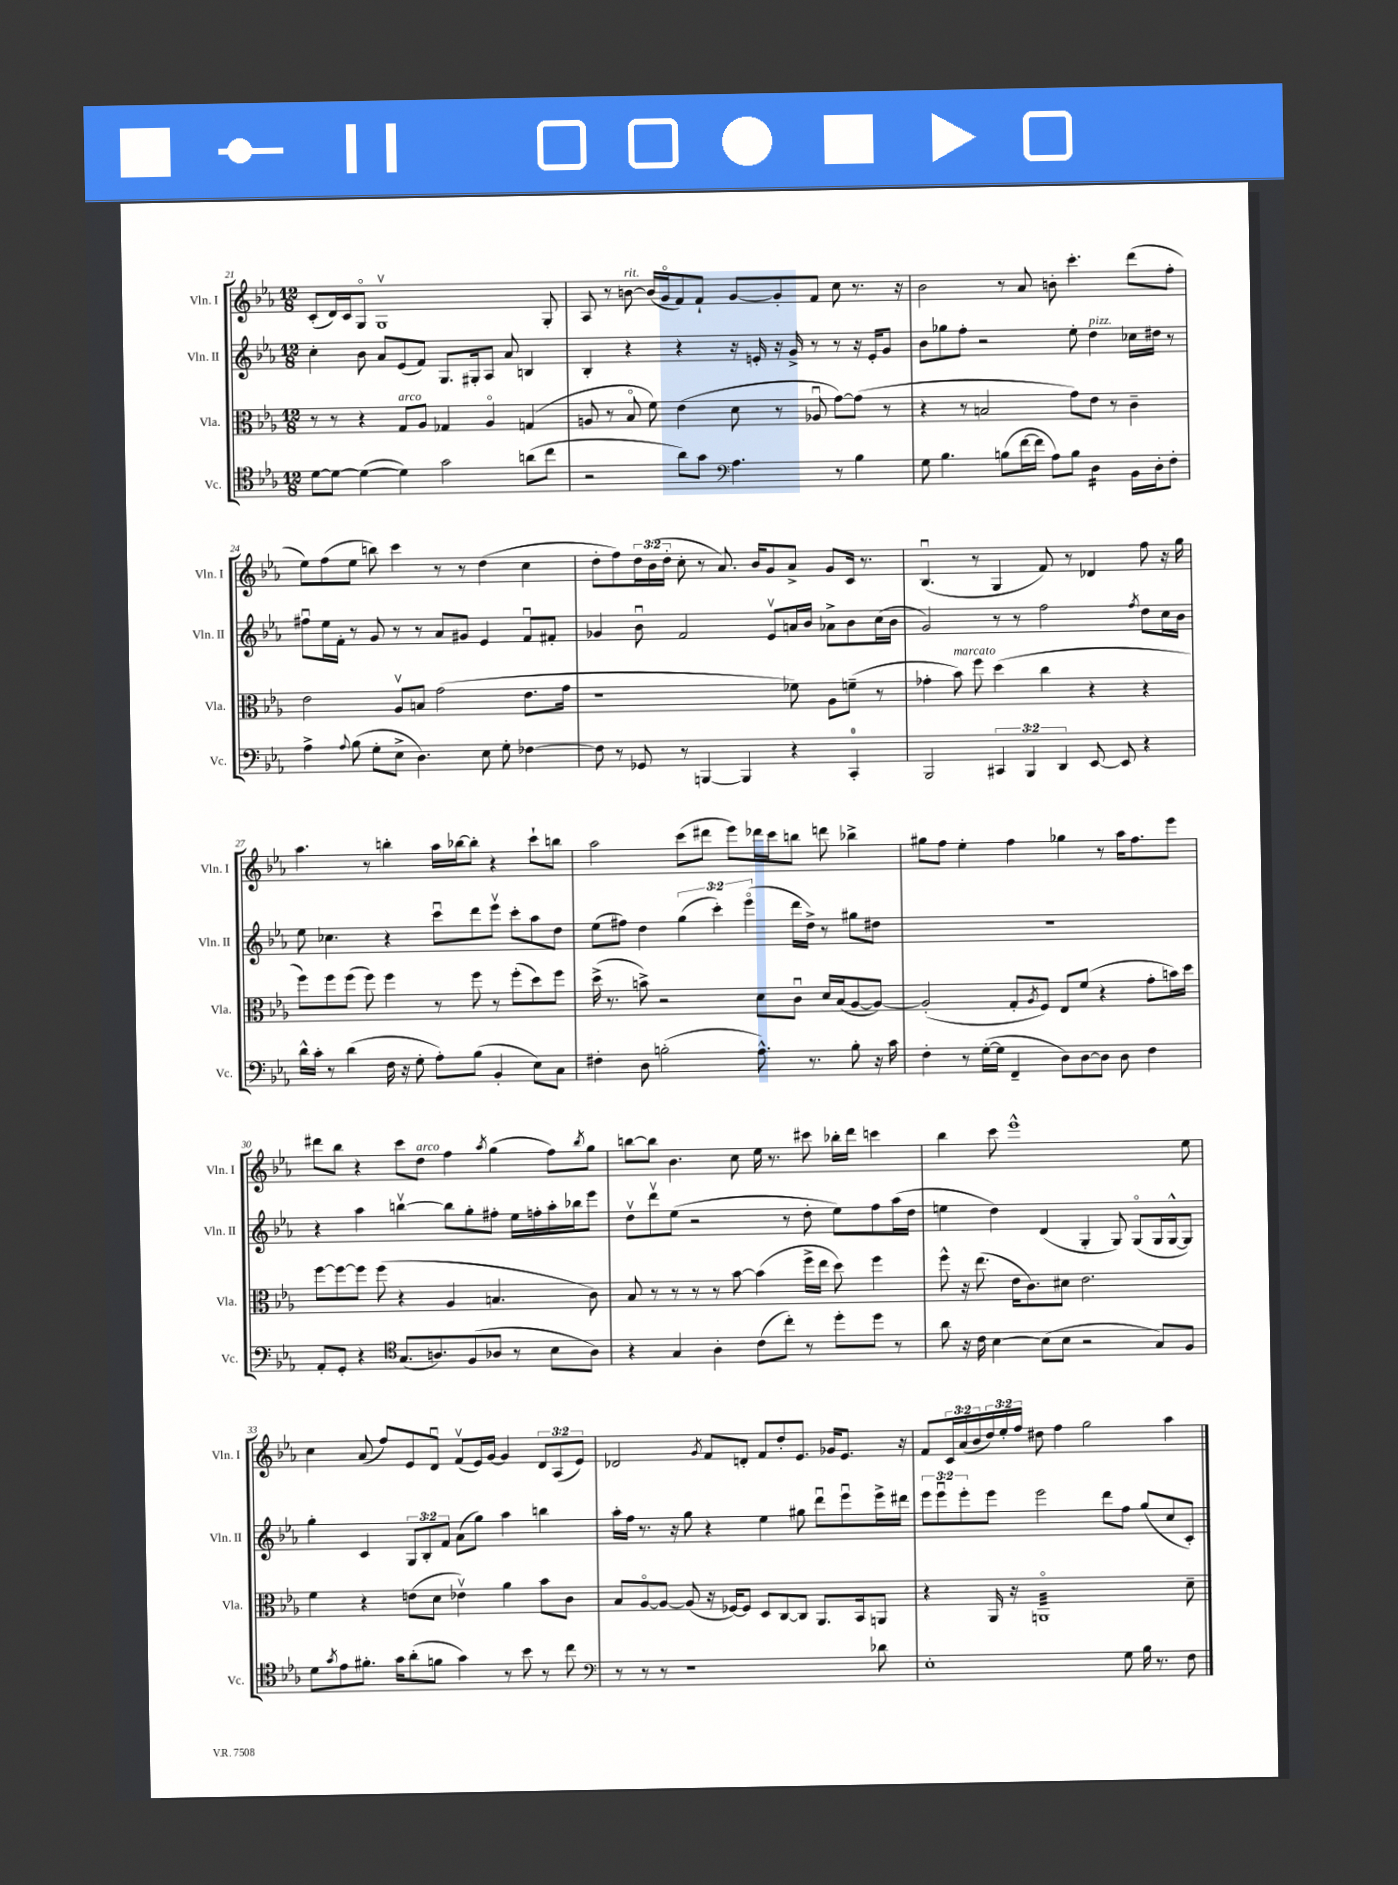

**kern	**kern	**kern	**kern
*staff4	*staff3	*staff2	*staff1
*clefC4	*clefC3	*clefG2	*clefG2
*k[b-e-a-]	*k[b-e-a-]	*k[b-e-a-]	*k[b-e-a-]
*M12/8	*M12/8	*M12/8	*M12/8
[8d\L	8r	4cc'\	(8c'/L
8d\_J	8r	.	16d/L)
.	.	.	16c/J
(4d\_	4r	8b-\	8Go/J
.	.	8a-/L	1Gv
4d\])	8G/L	(8e-/	.
.	8A-/J	8f/J)	.
2g\	4G-/	8.G/L	.
.	.	16G#'/k	.
.	4A-o/	8A-/J	.
.	.	8a-/	.
(8a\L	(4G/	4B/	.
8cc\J	.	.	8G'/
=	=	=	=
2r	8A/	4B-'/	8A-/
.	8r	.	8r
.	8B-o/	4r	[8b\
.	8f\)	.	(16b/]LL
.	.	.	16go/J
8a-\L)	(4e-\	4r	8f/)
8g\J	.	.	8f`/J
*clefF4	*	*	*
4.A-\	8d\	16r	[8g/L
.	.	16e'/	.
.	8r	16r	8g'/]
.	.	16g^/	.
.	8A-u/	8r	8f/J
8r	[8g\L)	8r	8cc\
4B-\	(8g\]J	16r	8.r
.	.	16e'/LK	.
.	8r	8g/J	.
.	.	.	16r
=	=	=	=
8G\	4r	8b-\L	2b-\
4.B-\	.	8gg-\	.
.	8r	8ff'\J	.
.	2B/	2r	.
(8B\L	.	.	8r
[16f\L	.	.	8a-/
16f\]JJ	.	.	.
8A-\L)	.	.	8b'\
8B\J	8g\L)	8ee-'\	4.ccc'\
4D\	8e-\J	4dd\	.
.	8r	.	.
16BB-\LL	4c~\	16cc-\LL	(8ddd\L
16D'\J	.	16dd#\JJ	.
8F'\J	.	8r	8ff'\J
=	=	=	=
4A-^\	2e-\	8ff#u\L	8ee-\L)
.	.	16ee-\L	(8ff\
.	.	16f'\JJ	.
8qqA-/	.	.	.
(8B-\	.	8r	8ee-\J
8G'\L	.	8g/	8bb\)
8E-^\J	8A-v/L	8r	4ccc\
4.D\)	8B/J	8r	.
.	(2g\	8a-/L	8r
.	.	8g#/J	8r
8E-\	.	4e-/	(4dd\
8G'\	.	.	.
[4F-\	8.e-\L	8fu/L	4cc\
.	.	8f#'/J	.
.	16g\Jk	.	.
=	=	=	=
8F-\]	1r	4g-/	8dd'\L
8r	.	.	8ff\)
8GG-/	.	8b-u\	24dd\L
.	.	.	(24b-\
.	.	.	24dd'\JJ
8r	.	2f/	8cc'\
[4BBB/	.	.	8r
.	.	.	8.a-/)
4BBB/]	.	.	.
.	.	.	16b-/LK
.	.	8e-v/L	8g/
4r	8f-\)	16a/L	8a-^/J
.	.	16b-/JJ	.
.	8A-\L	8a-^\L	8g/L
4CC'/	(8f~\J	8b-\	16c/Jk
.	.	.	8.r
.	8r	(16cc\L	.
.	.	16b-\JJ	.
=	=	=	=
2BBB-/	4g-'\	2g/)	(4.B-u/
.	8b-\)	.	.
.	8ff\	.	8r
6CC#/	(4dd\	8r	4G/
.	.	8r	.
6BBB-/	.	.	.
.	4cc\	2ff\	8f/)
6DD/	.	.	.
.	.	.	8r
[8EE-/	4r	.	4d-/
8EE-/]	.	.	.
.	.	8qff/	.
4r	4r	8dd\L	8ff\
.	.	16cc\L	16r
.	.	16b-\JJ	16gg\
=	=	=	=
16d^^\LL	8ff\L)	8ee-\	4.aa-\
16c'\JJ	.	.	.
8r	8ff\	4.cc-\	.
(4d\	(8ff\J	.	.
.	8ff\)	.	8r
16F\	4ff\	4r	4bb'\
16r	.	.	.
8G'\	.	.	.
8A-'\L)	8r	8cccu\L	16aa-\LL
.	.	.	[16bb-\J
(8B-\J	8ff\	8ddd\	8bb-'\]J
4BB-'/	8r	8eee-v\J	4r
.	(8ff'\L	8ccc'\L	.
8E-\L)	8dd\)	8aa-\	8ccc`\L
8C\J	8ff\J	8dd\J	8bb\J
=	=	=	=
4F#'\	(16dd^\	(8ee-\L	2aa-\
.	8.r	.	.
.	.	8ff#\J)	.
8D\	8b^\)	4dd\	.
(2B'\	2r	.	.
.	.	(6gg\	(8ccc\L
.	.	.	8ddd#\J
.	.	6ccc'\)	.
.	.	.	8eee-\L)
.	.	(6eee-o\	.
8.A-^^\)	8d\L	.	16ddd-\L
.	.	.	16ccc\J
.	8cu\J	16ddd\LL	8bb\J
8.r	.	16dd^\JJ)	.
.	16d/LL	8r	8ddd\
.	(16B-/J	.	.
8B'\	[8A-/	8gg#\L	4bb-^\
16r	8A-/_J)	8dd#\J	.
16c\	.	.	.
=	=	=	=
4F'\	(2A-'/]	1.r	8gg#\L
.	.	.	8ff\J
8r	.	.	4ee-'\
([16G'\LL	.	.	.
16G\]JJ	.	.	.
4FF~/	8G'/L	.	4ff\
.	8qA-/	.	.
.	8F/J)	.	.
8D\L)	8E-/L	.	4gg-\
[8D\	(8f/J	.	.
8D\]J	4r	.	8r
8D\	.	.	16aa-\LK
.	.	.	8.ff\
4F\	8g'\L	.	.
.	16b\L)	.	8eee-\J
.	16dd\JJ	.	.
=	=	=	=
8AA-'/L	[8ff\L	4r	8ddd#\L
8GG'/J	8ff\_	.	8bb-\J
4r	8ff\]J	4aa-\	4r
.	(8ff\	.	.
*clefC4	*	*	*
(8.G/L	4r	[4bbv\	8ccc\L
.	.	.	8dd\J
8.A/)	.	.	.
.	4A-/	8bb\]L	4ff\
(8F/	.	8gg'\	.
.	.	.	8qaa-/
8A-/J	4.B/	8ff#'\J	(4gg\
8r	.	16ee-\LL	.
.	.	16ff'\	.
8B-\L	.	16aa-'\	8ff\L)
.	.	16bb-\J	.
.	.	.	8qbb-/
8A-\J)	8c\)	8eee-\J	8gg\J
=	=	=	=
4r	8B-/	8ddv\L	[8bb\L
.	8r	8dddv\	8bb\]J
4G/	8r	(8ee-\J	4.b-\
.	8r	2r	.
4A-'\	8r	.	.
.	[8b-\	.	8cc\
(8c\L	(4b-\]	.	16ee-\
.	.	.	8.r
8cc'\J)	.	8r	.
8r	16ff^\LL	8dd'\	8ccc#\
.	16ee-\JJ	.	.
8dd'\L	8dd\)	8ee-\L)	16bb-'\LL
.	.	.	16ddd\JJ
8dd\J	4ff\	8ff\	4ccc\
8r	.	(16aa-\L	.
.	.	16dd\JJ	.
=	=	=	=
8a-\	8ff^^\	4ee\	4bb-\
16r	16r	.	.
16c\	(8.ee-\	.	.
[4B-\	.	4dd\)	8ccc\
.	16e-\LK	.	1eee-^^
.	8.c\)	.	.
(8B-\]L	.	(4d/	.
8B-\J	8d#\J	.	.
2r	2.e-\	4G'/	.
.	.	8G/)	.
.	.	(8Go/L	.
8G/L)	.	16G/L	.
.	.	[16G^^/J	.
8F/J	.	8G/]J)	8ee-\
=	=	=	=
8d\L	4f\	4gg'\	4cc\
8qg/	.	.	.
8e-\	.	.	.
8.f#'\J	4r	4c/	(8a-/
.	.	.	8ff/L)
16g\LK	.	.	.
(8a-'\	(8e\L	12G/L	8e-/
.	.	12B-'/	.
8f\J	8d\J	.	8du/J
.	.	12f/J	.
4g\)	4e-v\)	(8a-\L	(8fv/L
.	.	8gg\J)	16e-/L)
.	.	.	[16g/JJ
8r	4a-\	4aa-\	4g/]
8b-\	.	.	.
8r	8b-\L	4bb\	12d/L
.	.	.	(12A-/
8cc\	8c\J	.	.
.	.	.	12e-/J)
=	=	=	=
*clefF4	*	*	*
8r	8B-/L	16aa-'\LL	2d-/
.	.	16ff\JJ	.
8r	[8A-o/	8.r	.
8r	8A-/_J	.	.
.	.	16r	.
1r	(8A-/]	8gg\	.
.	.	.	8qg/
.	16r	4r	8f/L
.	[16F-/LK)	.	.
.	8F-/]J	.	8d'/J
.	8D/L	4ee-\	8f/L
.	[8C/	.	8dd'/
.	8C/]J	8gg#\	8.e-/J
.	8.AA-/L	8dddu\L	.
.	.	.	16g-/LK
.	.	8eee-u\	8.e-/J
.	16BB-/k	.	.
8d-\	8AA/J	16eee-^\L	.
.	.	16ddd#\JJ	16r
=	=	=	=
1E-'	4r	12eee-\L	8f/L
.	.	12eee-u\	.
.	.	.	24c/L
.	.	12eee-'\	(24a-/
.	.	.	24b-/
.	16AA-/	8eee-\J	24dd/)
.	.	.	24ee-'/
.	16r	.	.
.	.	.	24ff/JJ
.	1AAo	2eee-\	8dd#\
.	.	.	4ff\
.	.	.	2gg\
.	.	8ddd\L	.
8G\	.	8ff\J	.
16B-\	.	(8gg/L	.
8.r	.	.	.
.	.	8cc/	4aa-\
8F\	8d~\	8c'/J)	.
==	==	==	==
*-	*-	*-	*-
